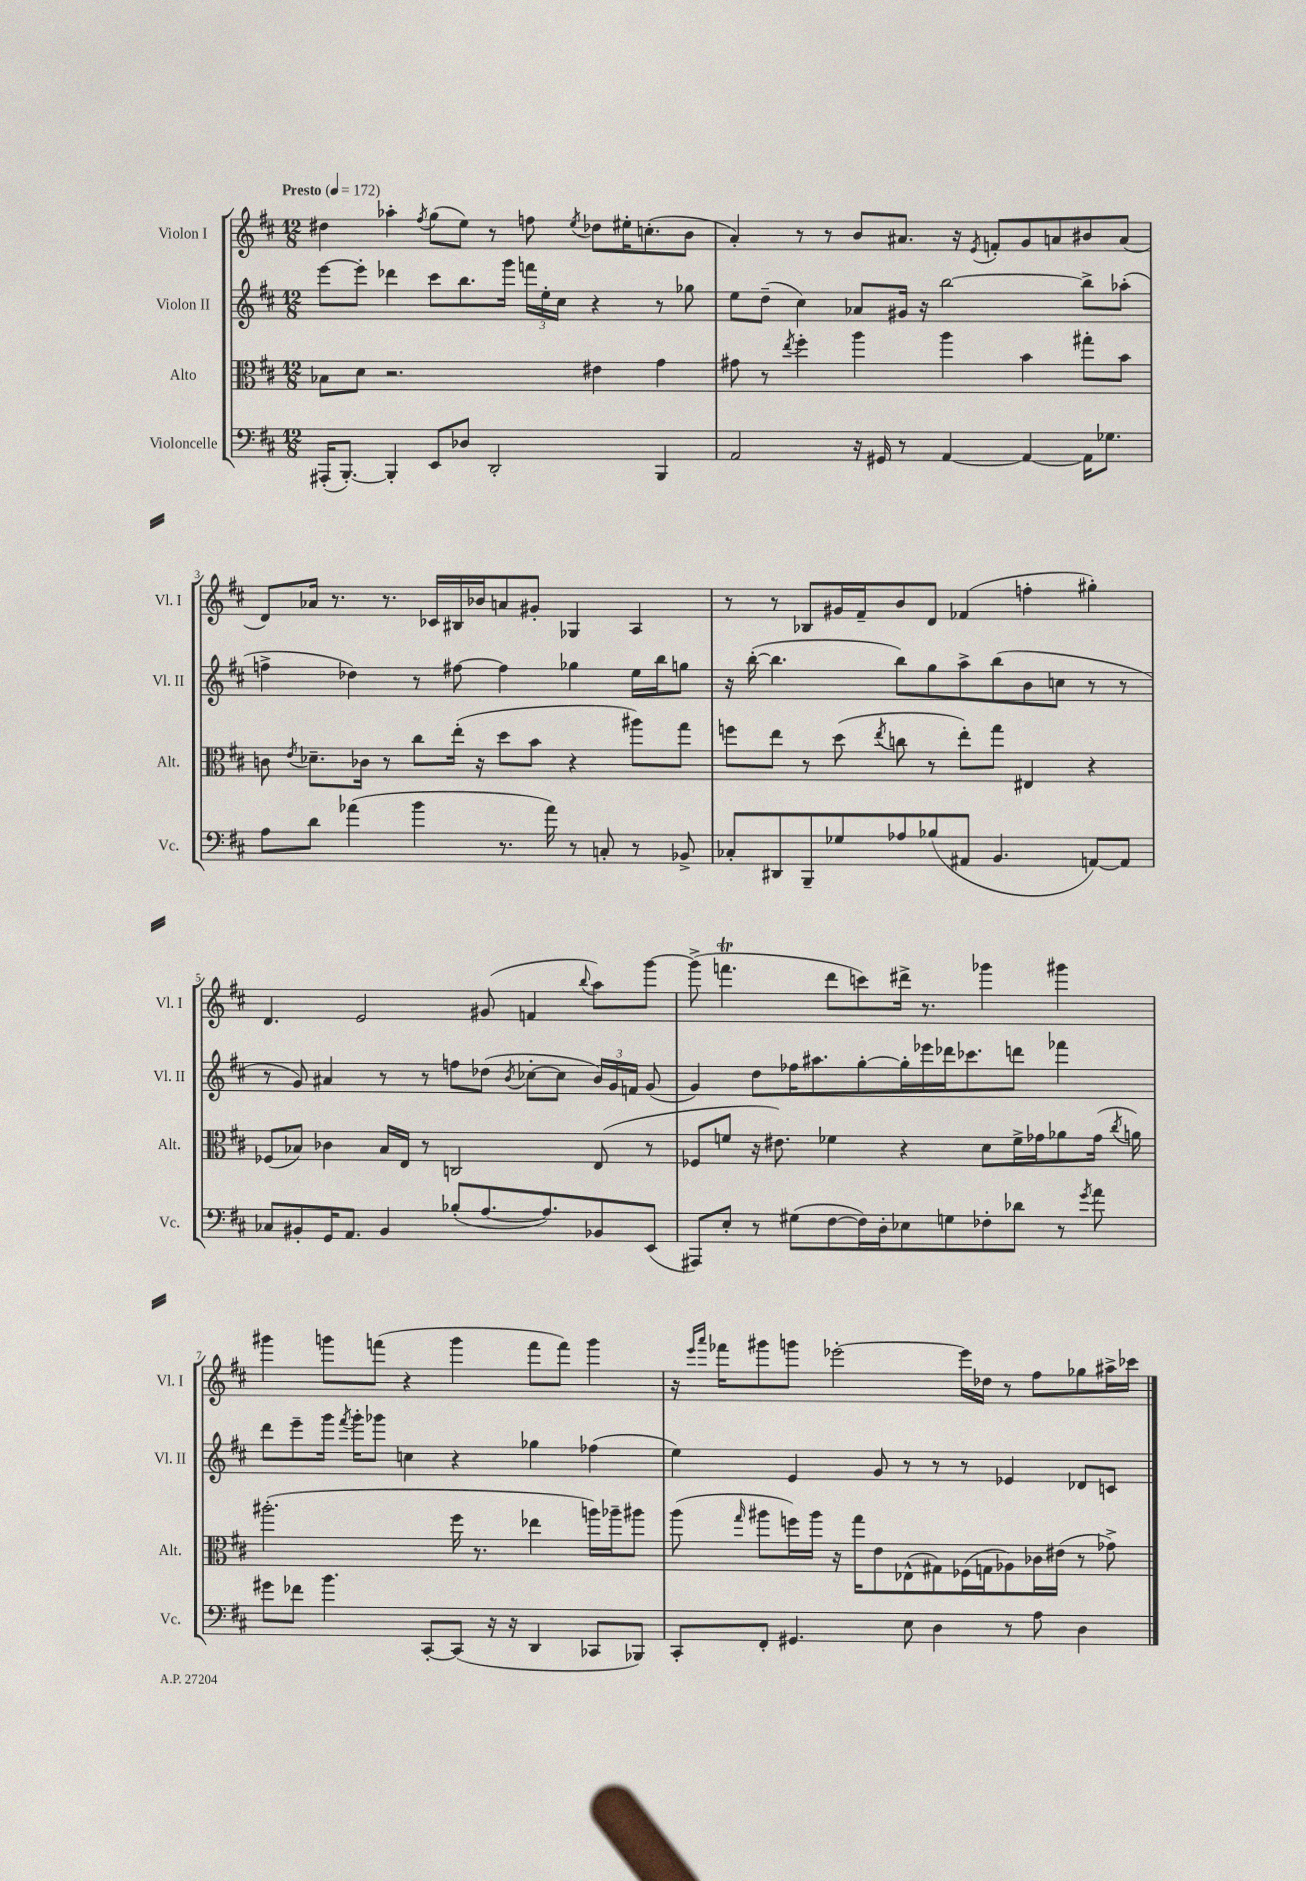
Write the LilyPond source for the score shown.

<<
\new StaffGroup <<
\new Staff = "s0" \with { instrumentName = "Violon I" shortInstrumentName = "Vl. I" } {
    \clef treble \key d \major \numericTimeSignature \time 12/8 \tempo "Presto" 4 = 172
    \autoBeamOff dis''4 aes''4-. \acciaccatura { fis''8 } g''8[( e''8]) r8 f''8 \acciaccatura { e''8 } des''8[ eis''16-. c''8.-.( b'8] |
    a'4-.) r8 r8 b'8[ ais'8.] r16 \acciaccatura { e'8 } f'8[-. g'8 a'8 bis'8 a'8]( |
    d'8[) aes'16] r8. r8. ces'16[ bis16 bes'16 a'8 gis'8]-. ges4 a4 |
    r8 r8 bes8[ gis'16 fis'16-- b'8 d'8] fes'4( f''4-. gis''4-.) |
    d'4. e'2 gis'8( f'4 \appoggiatura { b''8 } a''8[) g'''8]~ |
    g'''8->( f'''4.\trill d'''8[ c'''8) dis'''16]-> r8. ges'''4 gis'''4 |
    gis'''4 g'''8[ f'''8]( r4 g'''4 f'''8[ f'''8]) g'''4 |
    r16 \grace { e'''16[ a'''16] } fes'''16[ gis'''8 g'''8] ees'''2~-. ees'''16[ des''16] r8 fis''8[ ges''8 ais''16-> ces'''16] \bar "|." |
}
\new Staff = "s1" \with { instrumentName = "Violon II" shortInstrumentName = "Vl. II" } {
    \clef treble \key d \major \numericTimeSignature \time 12/8
    \autoBeamOff e'''8[~ e'''8]-. des'''4 cis'''8[ b''8. g'''16] \tuplet 3/2 { f'''16[ e''16-. cis''16] } r4 r8 ges''8 |
    e''8[ d''8]--( cis''4) aes'8[ gis'16] r16 b''2~ b''8[-> aes''8]-.( |
    f''4-> des''4) r8 fis''8~ fis''4 ges''4 e''16[ b''16 g''8] |
    r16 b''16~-.( b''4. b''8[) g''8 a''8-> b''8( b'8 c''8] r8 r8 |
    r8 g'8) ais'4 r8 r8 f''8[ des''8]( \acciaccatura { b'8 } ces''8[~-. ces''8] \tuplet 3/2 { b'16[) g'16 f'16] } g'8( |
    g'4) d''8[ fes''16 ais''8. g''8~-. g''16-. ees'''16 des'''16 ces'''8. d'''8] fes'''4 |
    d'''8[ e'''8-- g'''16] \acciaccatura { fis'''8 } g'''16[-. ges'''8] c''4 r4 ges''4 fes''4( |
    e''4) e'4 g'8 r8 r8 r8 ees'4 des'8[ c'8] \bar "|." |
}
\new Staff = "s2" \with { instrumentName = "Alto" shortInstrumentName = "Alt." } {
    \clef alto \key d \major \numericTimeSignature \time 12/8
    \autoBeamOff bes8[ d'8] r2. eis'4 g'4 |
    gis'8 r8 \acciaccatura { e''8 } fis''4-. a''4 a''4 b'4 gis''8[-. b'8] |
    c'8 \acciaccatura { e'8 } des'8.[-- ces'16] r8 cis''8[ e''16]-.( r16 d''8[ b'8] r4 ais''8[) g''8] |
    f''8[ e''8] r8 d''8( \acciaccatura { e''8 } c''8 r8 e''8[-.) g''8] eis4 r4 |
    fes8[( bes8]) ces'4 bes16[ e16] r8 c2 e8( r8 |
    fes8[ f'8] r16 eis'8.) fes'4 r4 d'8[ fes'16-> ges'16 aes'8 ges'16]( \acciaccatura { cis''8 } a'16) |
    ais''2.-.( fis''16 r8. ees''4 a''16[) aes''16-- ais''8] |
    a''8( \grace { g''16 } ais''8[ f''16) ais''16] r16 g''16[ e'8 ees8-^( gis8) fes16( g16 aes8) ces'16 eis'16]( r8 ges'8->) \bar "|." |
}
\new Staff = "s3" \with { instrumentName = "Violoncelle" shortInstrumentName = "Vc." } {
    \clef bass \key d \major \numericTimeSignature \time 12/8
    \autoBeamOff ais,,16[-.( b,,8.]~-.) b,,4-. e,8[ des8] d,2-. b,,4 |
    a,2 r16 gis,16 r8 a,4~ a,4~ a,16[ ges8.] |
    a8[ d'8] aes'4( b'4 r8. aes'16) r8 c8-. r8 bes,8-> |
    ces8[-. dis,8 b,,8-- ges8 aes8 bes8( ais,8] b,4. a,8[~) a,8] |
    ces8[ bis,8-. g,16 a,8.] bis,4 bes8[-.( a8.~ a8.) bes,8 e,8]( |
    ais,,8[) e8]-. r8 gis8[( fis8~ fis16) d16-. ees8 g8 fes8-. des'8] r8 \acciaccatura { g'8 } a'8 |
    gis'8[ fes'8] b'4. cis,8[~-. cis,8]( r16 r16 d,4 ces,8[ bes,,8]) |
    cis,8[-. fis,8]-. gis,4. e8 d4 r8 a8 d4 \bar "|." |
}
>>
>>
